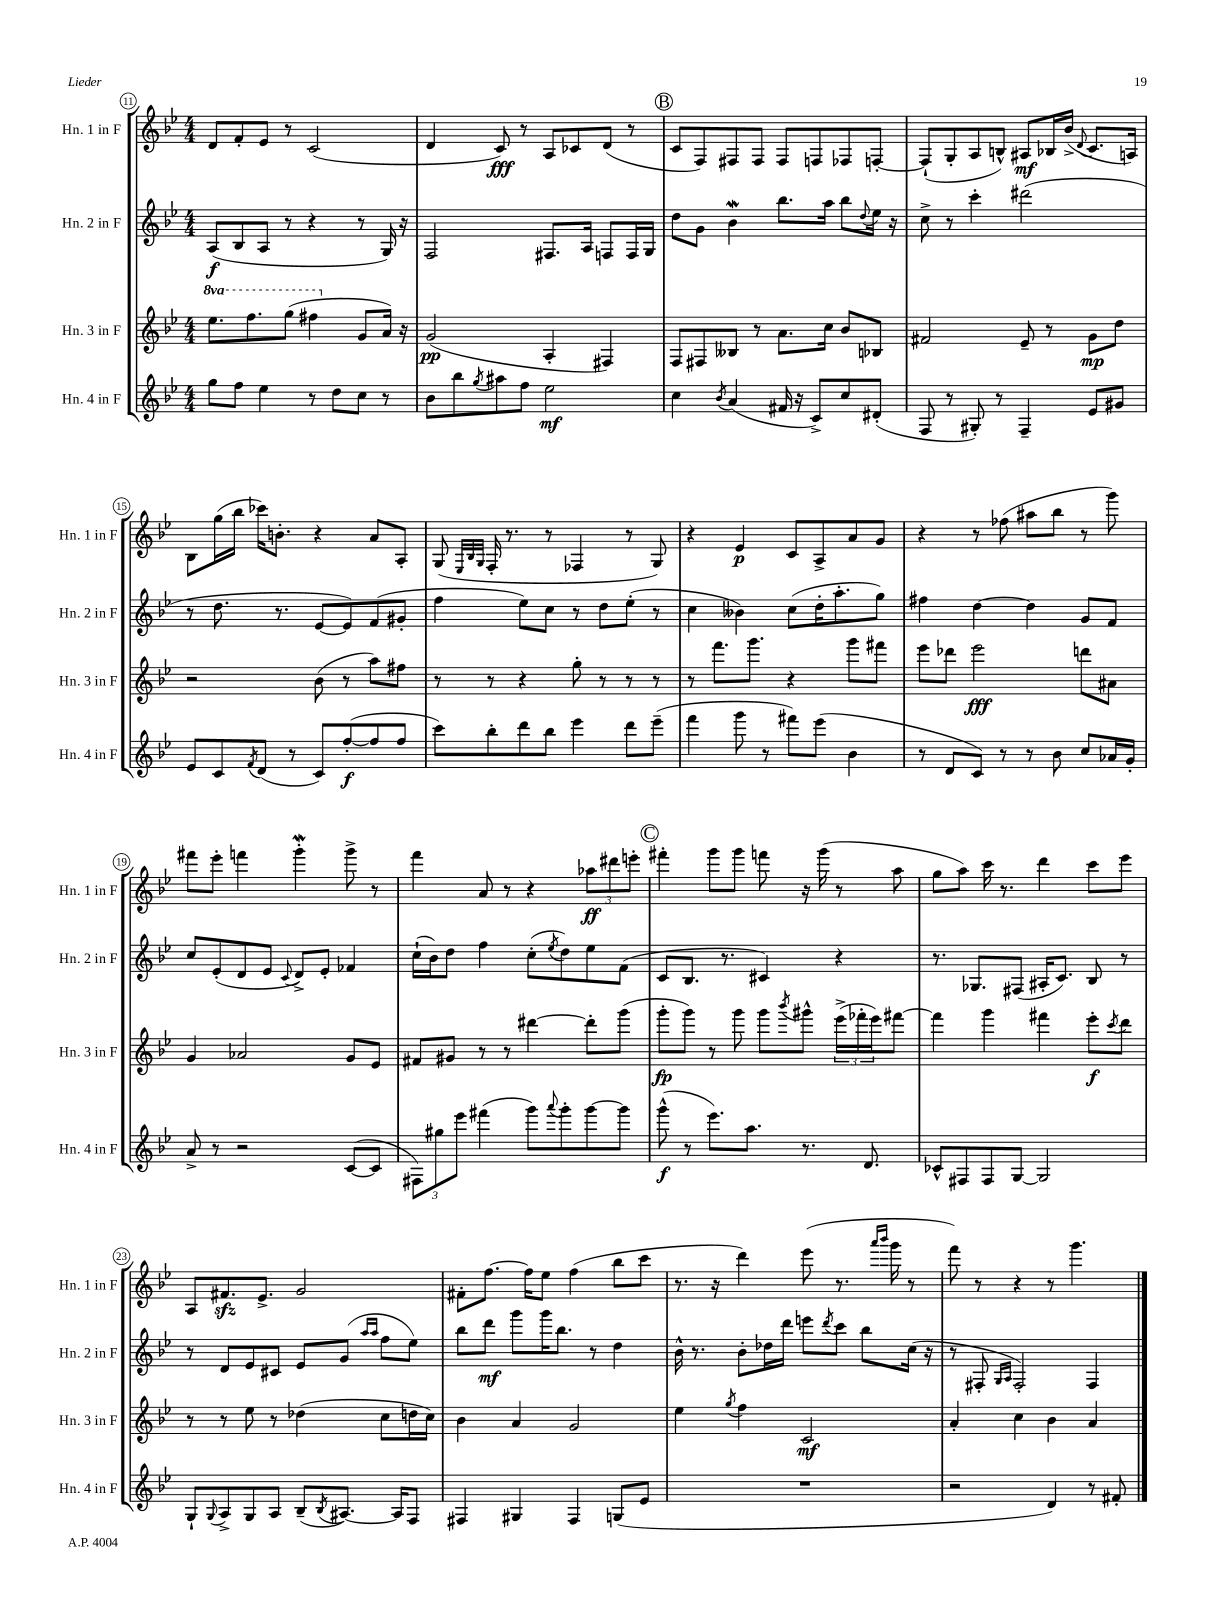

**kern	**kern	**kern	**kern
*staff4	*staff3	*staff2	*staff1
*clefG2	*clefG2	*clefG2	*clefG2
*k[b-e-]	*k[b-e-]	*k[b-e-]	*k[b-e-]
*M4/4	*M4/4	*M4/4	*M4/4
8gg\L	8.eee-\L	(8A/L	8d/L
8ff\J	.	8B-/	8f'/
.	8.fff\	.	.
4ee-\	.	8A/J	8e-/J
.	(8ggg\J	8r	8r
8r	4fff#\	4r	(2c/
8dd\L	.	.	.
8cc\J	8g/L	8r	.
8r	16a/Jk)	16G/)	.
.	16r	16r	.
=	=	=	=
8b-\L	(2g/	2F/	4d/
8bb-\	.	.	.
8qgg/	.	.	.
8aa#\	.	.	8c/)
8ff\J	.	.	8r
2ee-\	4A'/	8.F#/L	8A/L
.	.	.	8c-/
.	.	16A/Jk	.
.	4F#/)	8F/L	(8d/J
.	.	16F/L	8r
.	.	16G/JJ	.
=	=	=	=
4cc\	8F/L	8dd\L	8c/L
.	8F#/	8g\J	8F/)
8qb-/	.	.	.
(4a/	8B--/J	4b-\	8F#/
.	8r	.	8F#/J
16f#/	8.a\L	8.bb-\L	8F#/L
16r	.	.	.
8c^/L)	.	.	8F/
.	16cc\Jk	16aa\Jk	.
8cc/	8b-/L	8bb-\L	8F-/
.	.	8qqdd/	.
(8d#'/J	8B-/J	16ee-\Jk	[8F'/J
.	.	16r	.
=	=	=	=
8F/	2f#/	8cc^\	(8F`/]L
8r	.	8r	8G'/
8G#'/)	.	4ccc'\	8A/
8r	.	.	8B^^/J)
4F~/	8e-~/	(2ddd#\	8A#/L
.	8r	.	16B-/L
.	.	.	(16b-^/JJ
.	.	.	8qqd/
8e-/L	8g\L	.	8.c/L
8g#/J	8dd\J	.	.
.	.	.	16A/Jk)
=	=	=	=
8e-/L	2r	8r	8B-\L
8c/	.	8.dd\	(16gg\L
.	.	.	16bb-\JJ
8qf/	.	.	.
(8d/J	.	.	16ccc-\LK)
.	.	8.r	8.b'\J
8r	.	.	.
8c/L)	(8b-\	[8e-/L	4r
([8ff'/	8r	8e-/])	.
8ff/]	8aa\L)	(8f/	8a/L
8ff/J	8ff#\J	8g#'/J	8A'/J
=	=	=	=
8ccc\L)	8r	4ff\	(8G/
.	.	.	32qqE-/LLL
.	.	.	32qqB-/
.	.	.	32qqG/JJJ
8bb-'\	8r	.	16F'/
.	.	.	8.r
8ddd\	4r	8ee-\L)	.
8bb-\J	.	8cc\J	8r
4eee-\	8gg'\	8r	4F-/
.	8r	8dd\L	.
8ddd\L	8r	(8ee-'\J	8r
(8eee-~\J	8r	8r	8G/)
=	=	=	=
4fff\	8r	4cc\	4r
.	8.fff\L	.	.
8ggg\	.	4b--\)	4e-/
.	8.ggg\J	.	.
8r	.	.	.
8fff#\L)	4r	(8cc\L	8c/L
(8eee-\J	.	16dd'\K	8A^/
.	.	8.aa'\	.
4b-\	8ggg\L	.	8a/
.	8fff#\J	8gg\J)	8g/J
=	=	=	=
8r	8eee-\L	4ff#\	4r
8d/L	8ddd-\J	.	.
8c/J)	2eee-\	[4dd\	8r
8r	.	.	(8ff-\
8r	.	4dd\]	8aa#\L
8b-\	.	.	8bb-\J
8cc/L	8ddd\L	8g/L	8r
16a-/L	8a#\J	8f/J	8ggg\)
16g'/JJ	.	.	.
=	=	=	=
8a^/	4g/	8cc/L	8fff#\L
8r	.	(8e-'/	8eee-'\J
2r	2a-/	8d/	4fff\
.	.	8e-/J	.
.	.	8qqc/	.
.	.	8d^/L)	4ggg'\
.	.	8e-'/J	.
([8c/L	8g/L	4f-/	8ggg^\
8c/]J	8e-/J	.	8r
=	=	=	=
12F#\L)	8f#/L	(16cc`\LL	4fff\
.	.	16b-\J)	.
12gg#\	.	.	.
.	8g#/J	8dd\J	.
12eee-\J	.	.	.
(4fff#\	8r	4ff\	8a/
.	8r	.	8r
8ggg\L)	[4ddd#\	(8cc'\L	4r
8qqaaa/	.	8qee-/	.
8ggg'\	.	8dd\)	.
[8ggg\	8ddd#'\]L	8ee-\	12aa-\L
.	.	.	12ddd#\
8ggg\]J	(8ggg\J	(8f\J	.
.	.	.	12eee'\J
=	=	=	=
(8ggg^^\	8ggg'\L	8c/L	4fff#'\
8r	8ggg\J)	8.B-/J	.
8.eee-\L)	8r	.	8ggg\L
.	.	8.r	.
.	8ggg\	.	8ggg\J
8.aa\J	.	.	.
.	8ggg\L	4c#/)	8fff\
.	8qbbb-/	.	.
8.r	8ggg#^^\J	.	16r
.	.	.	(16ggg\
.	(24eee-^\LL	4r	8r
.	24fff-'\	.	.
8.d/	.	.	.
.	24eee-\J)	.	.
.	[8fff#\J	.	8aa\
=	=	=	=
8c-^^/L	4fff#\]	8.r	8gg\L
8F#/	.	.	8aa\J)
.	.	8.G-/L	.
8F#/	4ggg\	.	16ccc\
.	.	.	8.r
[8G/J	.	(8F#/J	.
2G/]	4fff#\	16A#'/LK	4ddd\
.	.	8.c/J)	.
.	8eee-'\L	8B-/	8ccc\L
.	8qccc/	.	.
.	8ddd\J	8r	8eee-\J
=	=	=	=
8G`/L	8r	8r	8A/L
8qqG/	.	.	.
8A^/	8r	8d/L	8.f#/
8G/	8ee-\	8e-/	.
.	.	.	8.e-^/J
8A/J	8r	8c#/J	.
(8B-~/L	(4dd-\	8e-/L	2g/
8qB-/	.	.	.
[8.A#/J)	.	(8g/J	.
.	.	16qqaa/LL	.
.	.	16qqaa/JJ	.
.	8cc\L	8ff\L	.
16A#/]LK	.	.	.
8F/J	16dd\L	8ee-\J)	.
.	16cc\JJ)	.	.
=	=	=	=
4F#/	4b-\	8bb-\L	8f#'\L
.	.	8ddd\J	[8.ff\J
4G#/	4a/	8ggg\L	.
.	.	.	16ff\]LK
.	.	16ggg\K	8ee-\J
.	.	8.bb-\J	.
4F#/	2g/	.	(4ff\
.	.	8r	.
(8G/L	.	4dd\	8bb-\L
8e-/J	.	.	8ccc\J
=	=	=	=
1r	4ee-\	16b-^^\	8.r
.	.	8.r	.
.	.	.	16r
.	8qgg/	.	.
.	4ff\	8b-'\L	4ddd\)
.	.	16dd-\L	.
.	.	16ddd\JJ	.
.	2c/	8eee\L	(8eee-\
.	.	8qddd/	.
.	.	8ccc\J	8.r
.	.	8bb-\L	.
.	.	.	16qqaaa/LL
.	.	.	16qqbbb-/JJ
.	.	.	16ggg\
.	.	(16cc\Jk	8r
.	.	16r	.
=	=	=	=
2r	4a'/	8r	8fff\)
.	.	8F#'/	8r
.	.	16qqG/LL	.
.	.	16qqA/JJ	.
.	4cc\	2F#'/)	4r
4d/)	4b-\	.	8r
.	.	.	4.ggg\
8r	4a/	4F#/	.
8f#'/	.	.	.
==	==	==	==
*-	*-	*-	*-
